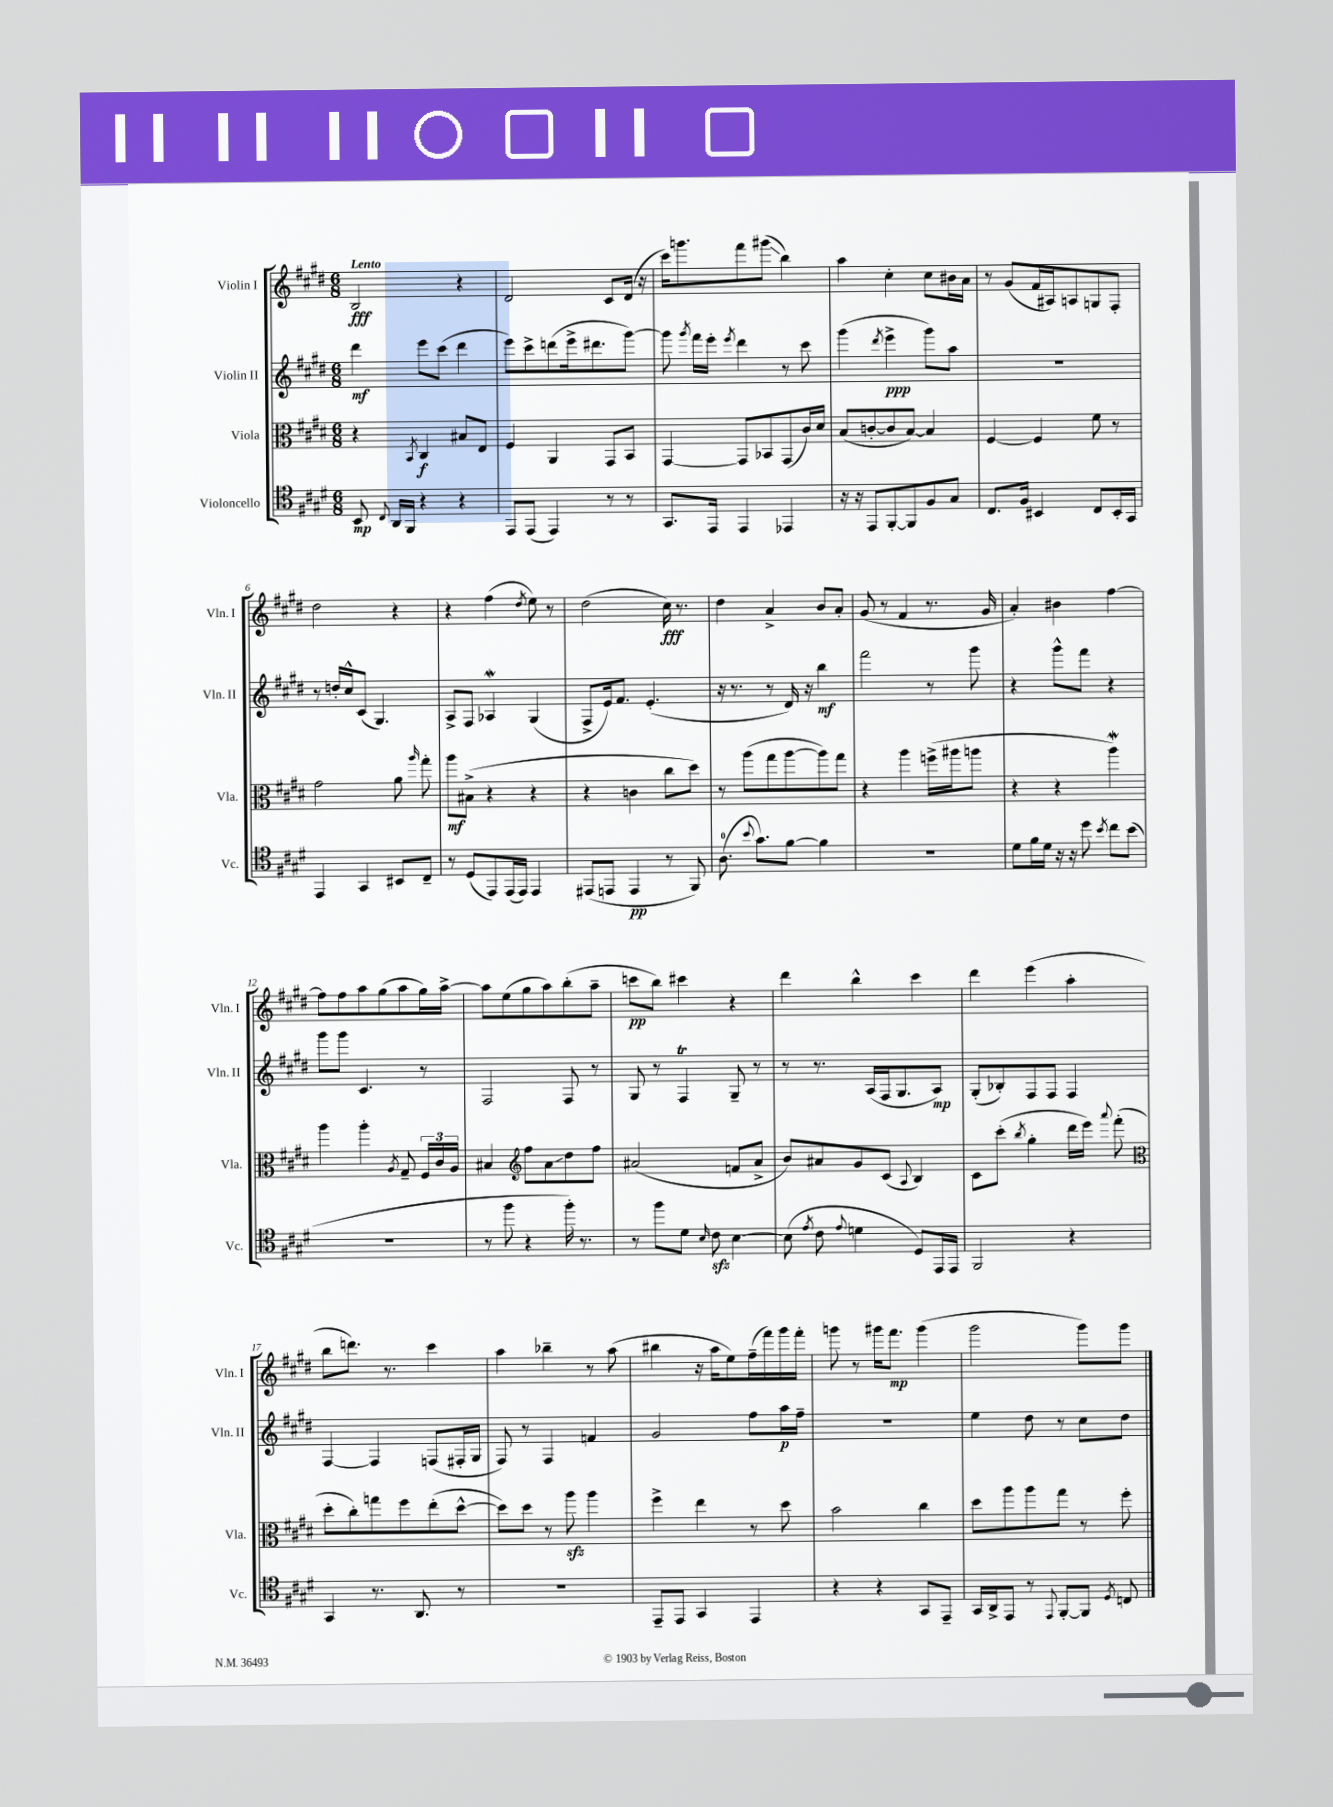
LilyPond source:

<<
\new StaffGroup <<
\new Staff = "s0" \with { instrumentName = "Violin I" shortInstrumentName = "Vln. I" } {
    \clef treble \key e \major \numericTimeSignature \time 6/8 \tempo "Lento"
    \autoBeamOff b2\fff r4 |
    dis'2 cis'8[ dis'16]( r16 |
    cis'''16[) g'''8. fis'''8 gis'''8]\glissando( b''4) |
    a''4 cis''4-. cis''8[ bis'16 a'16] |
    r8 gis'8[( fis'16 ais16) a8 g8 fis8]-. |
    dis''2 r4 |
    r4 fis''4( \acciaccatura { dis''8 } e''8) r8 |
    dis''2( cis''16\fff) r8. |
    dis''4 a'4-> b'8[ a'8]-. |
    gis'8( r8 fis'4 r8. gis'16 |
    a'4-.) bis'4 fis''4~ |
    fis''8[ fis''8 a''8 gis''8( a''8 gis''16) a''16]~-> |
    a''8[ e''8( gis''8 a''8) b''8-.( a''8]-- |
    c'''8[\pp b''8]) cis'''4 r4 |
    dis'''4 b''4-^ cis'''4 |
    dis'''4 e'''4( a''4-. |
    b''8[ d'''8.]) r8. cis'''4 |
    a''4 bes''4-- r8 a''8( |
    bis''4 r16 a''16[ e''8) fis''16--( fis'''16) gis'''16 fis'''16]-. |
    g'''8 r8 gis'''16[ fis'''8.]\mp gis'''4( |
    gis'''2 gis'''8[) gis'''8] \bar "|." |
}
\new Staff = "s1" \with { instrumentName = "Violin II" shortInstrumentName = "Vln. II" } {
    \clef treble \key e \major \numericTimeSignature \time 6/8
    \autoBeamOff dis'''4\mf e'''8[ cis'''8]( dis'''4 |
    e'''8[) cis'''8-> d'''8( e'''16-> dis'''8. gis'''8]~) |
    gis'''8 \acciaccatura { gis'''8 } fis'''16[ e'''16]-. \acciaccatura { e'''8 } dis'''4 r8 cis'''8 |
    gis'''4( \acciaccatura { dis'''8 } e'''4->\ppp gis'''8[) a''8] |
    R2. |
    r8 d''16[-. cis''16-^ cis'8]( gis4.) |
    a8[-> fis8] aes4\mordent gis4( |
    fis8[-> e'16) fis'8.] e'4.-.( |
    r16 r8. r8 dis'16) r16 b''4\mf |
    fis'''2 r8 gis'''8 |
    r4 gis'''8[-^ fis'''8] r4 |
    gis'''8[ gis'''8] cis'4. r8 |
    fis2 fis8 r8 |
    gis8 r8 fis4\trill gis8-- r8 |
    r8 r8. a16[( fis16 gis8. a8]\mp) |
    gis8[-.( bes8-.) fis8 fis8] fis4 |
    fis4~ fis4 f8[( fis16-. gis16] |
    fis8) r8 fis4 f'4 |
    gis'2 fis''8[ a''16\p fis''16]-- |
    R2. |
    e''4 dis''8 r8 cis''8[ dis''8] \bar "|." |
}
\new Staff = "s2" \with { instrumentName = "Viola" shortInstrumentName = "Vla." } {
    \clef alto \key e \major \numericTimeSignature \time 6/8
    \autoBeamOff r4 \acciaccatura { b,8 } cis4\f bis8[ e8] |
    fis4 a,4 gis,8[ b,8] |
    gis,4~ gis,8[ bes,8 gis,8( cis'16) dis'16] |
    b8[( c'8~-. c'8 b8]~) b4 |
    fis4~ fis4 fis'8 r8 |
    gis'2 a'8 \grace { a''16 } gis''8-. |
    a''8[\mf bis8]->( r4 r4 |
    r4 c'4 cis''8[ dis''8]) |
    r8 a''8[( gis''8 a''8~ a''8) gis''8] |
    r4 a''4 f''16[->( ais''16 a''8] |
    r4 r4 a''4\mordent) |
    a''4 a''4-. \acciaccatura { a8 } gis8-- \tuplet 3/2 { fis16[ cis'16 a16] } |
    bis4 \clef treble fis''8[ a'8\glissando dis''8 fis''8] |
    ais'2( f'8[ ais'8]-> |
    b'8[) ais'8 gis'8 cis'8]( \appoggiatura { a8 } b4) |
    cis'8[ cis'''8]-.( \acciaccatura { b''8 } gis''4-. dis'''16[ e'''16]) \appoggiatura { a'''8 } fis'''8-.( |
    \clef alto dis''8[-. cis''8-.) g''8 fis''8 e''8-.( dis''8]~-^ |
    dis''8[) dis''8] r8 a''8\sfz a''4 |
    fis''4-> e''4 r8 dis''8 |
    b'2 cis''4 |
    dis''8[ a''8 a''8 gis''8] r8 fis''8-. \bar "|." |
}
\new Staff = "s3" \with { instrumentName = "Violoncello" shortInstrumentName = "Vc." } {
    \clef tenor \key e \major \numericTimeSignature \time 6/8
    \autoBeamOff b,8\mp \appoggiatura { cis8 } a,16[ fis,16] r4 r4 |
    e,8[ e,8]( e,4) r8 r8 |
    gis,8.[ e,16] e,4 ees,4 |
    r16 r16 e,8[ fis,8~-. fis,8 fis8 gis8] |
    cis8.[ fis16] bis,4 cis8[ bis,16-. gis,16] |
    e,4 gis,4 bis,8[ cis8]-- |
    r8 dis8[( e,8) e,16( e,16]) e,4 |
    eis,8[( e,8] e,4\pp r8 fis,8) |
    a8.-0( \appoggiatura { b'8 } gis'8.[) fis'8]~ fis'4 |
    R2. |
    dis'8[ fis'16 dis'16] r16 r16 dis''8 \acciaccatura { b'8 } cis''8[ b'8]( |
    R2. |
    r8 fis''8 r4 fis''16-.) r8. |
    r8 fis''8[ dis'8] \grace { b16 } cis'8\sfz b4~ |
    b8( \acciaccatura { e'8 } cis'8 \appoggiatura { e'8 } d'4 dis8[) e,16 e,16] |
    fis,2 r4 |
    gis,4 r8. a,8. r8 |
    R2. |
    e,8[-- e,8] gis,4 e,4 |
    r4 r4 gis,8[ e,8]-- |
    gis,16[ a,16-> e,8] r8 \appoggiatura { e,8 } fis,8[~-. fis,8] \acciaccatura { dis8 } c8 \bar "|." |
}
>>
>>
